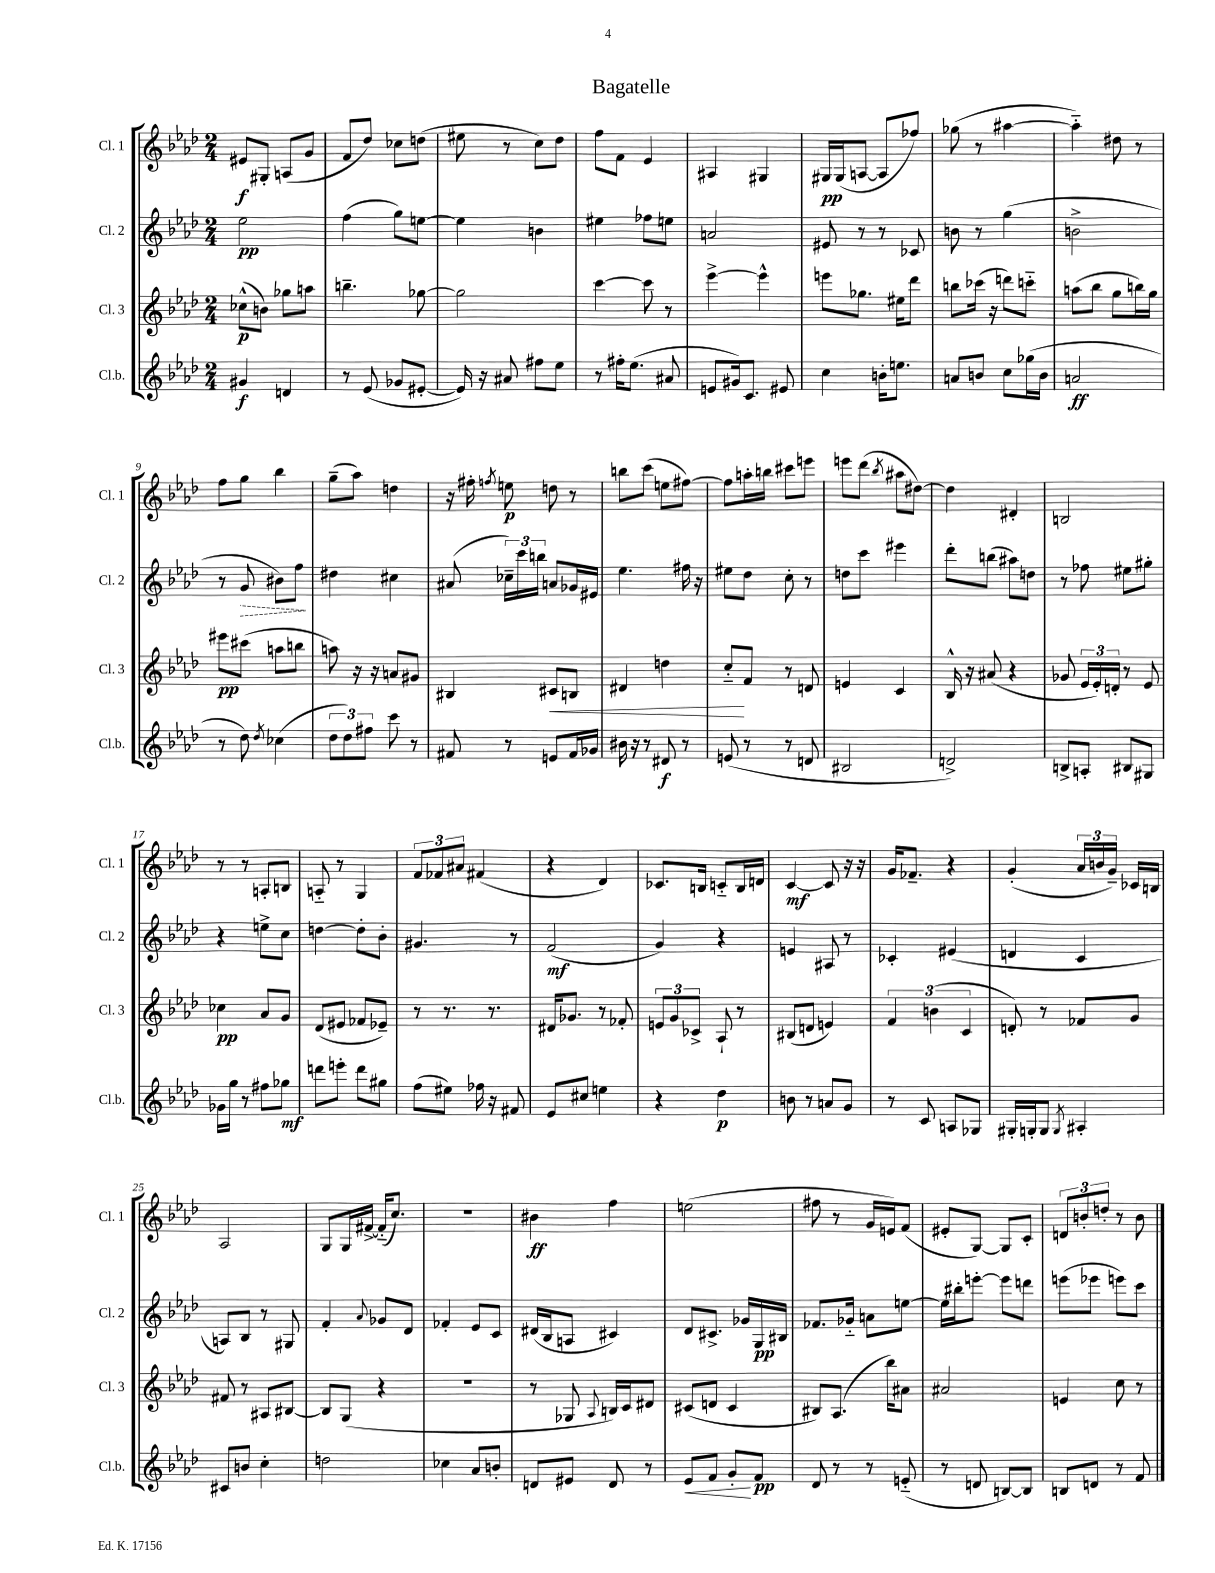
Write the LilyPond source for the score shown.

\header { title = "Bagatelle" }
<<
\new StaffGroup <<
\new Staff = "s0" \with { instrumentName = "Cl. 1" shortInstrumentName = "Cl. 1" } {
    \clef treble \key aes \major \numericTimeSignature \time 2/4
    \autoBeamOff eis'8[\f gis8]-. a8[( g'8] |
    f'8[ des''8]) ces''8[ d''8]( |
    eis''8 r8 c''8[) des''8] |
    f''8[ f'8] ees'4 |
    ais4 gis4 |
    gis16[\pp gis16( a8]~ a8[ fes''8]) |
    ges''8( r8 ais''4~ |
    ais''4-_) dis''8 r8 |
    f''8[ g''8] bes''4 |
    g''8[--( aes''8]) d''4 |
    r16 fis''16-. \acciaccatura { f''8 } e''8\p d''8 r8 |
    b''8[ c'''8]( e''8[ fis''8]~) |
    fis''8[ a''16-. b''16] cis'''8[ e'''8] |
    e'''8[ des'''8]( \acciaccatura { bes''8 } ais''8[ dis''8]~) |
    dis''4 dis'4-. |
    b2 |
    r8 r8 a8[-. b8] |
    a8-_ r8 g4 |
    \tuplet 3/2 { f'8[ fes'8 ais'8] } fis'4( |
    r4 des'4) |
    ces'8.[ b16] c'8[-_ b16 d'16] |
    c'4~\mf c'8 r16 r16 |
    g'16[ fes'8.]-- r4 |
    g'4-.( \tuplet 3/2 { aes'16[ b'16 g'16]--) } ces'16[ b16] |
    aes2 |
    g8[ g16 fis'16]~-> fis'16[-_( c''8.]) |
    r2 |
    bis'4\ff f''4 |
    e''2( |
    fis''8 r8 g'16[ e'16) f'8]( |
    eis'8[-. g8]~) g8[ c'8]-. |
    \tuplet 3/2 { d'8[ b'8-. d''8]-. } r8 b'8 \bar "|." |
}
\new Staff = "s1" \with { instrumentName = "Cl. 2" shortInstrumentName = "Cl. 2" } {
    \clef treble \key aes \major \numericTimeSignature \time 2/4
    \autoBeamOff ees''2\pp |
    f''4( g''8[) e''8]~ |
    e''4 b'4 |
    eis''4 fes''8[ e''8] |
    a'2 |
    eis'8 r8 r8 ces'8 |
    b'8 r8 g''4( |
    b'2-> |
    r8 \once \override Hairpin.style = #'dashed-line g'8\> bis'8[) f''8]\! |
    dis''4 cis''4 |
    ais'8( \tuplet 3/2 { ces''16[--) c'''16 b''16] } a'8[ ges'16 eis'16] |
    ees''4. fis''16 r16 |
    eis''8[ des''8] c''8-. r8 |
    d''8[ c'''8] eis'''4 |
    des'''8[-. b''8]( ais''8[) d''8] |
    r8 fes''8 eis''8[ gis''8]-. |
    r4 e''8[-> c''8] |
    d''4~ d''8[-. bes'8]-. |
    gis'4. r8 |
    f'2\mf( |
    g'4) r4 |
    e'4 ais8 r8 |
    ces'4-. eis'4( |
    d'4 c'4 |
    a8[) bes8] r8 gis8 |
    f'4-. \appoggiatura { aes'8 } ges'8[ des'8] |
    fes'4-. ees'8[ c'8] |
    dis'16[( bes16 a8] cis'4) |
    des'8[ cis'8.]-> ges'16[ g16\pp bis16] |
    fes'8.[ ges'16]-_ a'8[ e''8]~ |
    e''16[ bis''16-. e'''8]~-. e'''8[ d'''8] |
    e'''8[( ees'''8] e'''8[) c'''8] \bar "|." |
}
\new Staff = "s2" \with { instrumentName = "Cl. 3" shortInstrumentName = "Cl. 3" } {
    \clef treble \key aes \major \numericTimeSignature \time 2/4
    \autoBeamOff ces''8[-^\p( b'8]) ges''8[ a''8] |
    b''4.-- ges''8~ |
    ges''2 |
    c'''4~ c'''8 r8 |
    ees'''4~-> ees'''4-^ |
    e'''8[ ges''8.] eis''16[ des'''8] |
    b''8[ ces'''16]( r16 d'''8[) c'''8]-_ |
    a''8[( bes''8] g''8[ b''16) g''16] |
    eis'''8[\pp cis'''8]( a''8[ b''8] |
    a''8) r16 r16 a'8[ gis'8] |
    bis4 cis'8[\< b8] |
    dis'4 d''4 |
    c''8[-_\! f'8] r8 d'8 |
    e'4 c'4 |
    bes16-^ r16 ais'8( r4 |
    ges'8 \tuplet 3/2 { ees'16[ ees'16-.) d'16]-. } r8 ees'8 |
    ces''4\pp aes'8[ g'8] |
    des'8[( eis'8] fes'8[ ees'8]--) |
    r8 r8. r8. |
    dis'16[ ges'8.] r8 fes'8-. |
    \tuplet 3/2 { e'8[ g'8 ces'8]-> } aes8-! r8 |
    bis8[( d'8] e'4) |
    \tuplet 3/2 { f'4 b'4( c'4 } |
    d'8-.) r8 fes'8[ g'8] |
    fis'8 r8 ais8[ bis8]~ |
    bis8[ g8]( r4 |
    r2 |
    r8 ges8 \appoggiatura { aes8 } b16[) c'16 dis'8] |
    cis'8[( d'8] cis'4 |
    bis8[) aes8.]( bes''16[) ais'8] |
    ais'2 |
    e'4 c''8 r8 \bar "|." |
}
\new Staff = "s3" \with { instrumentName = "Cl.b." shortInstrumentName = "Cl.b." } {
    \clef treble \key aes \major \numericTimeSignature \time 2/4
    \autoBeamOff gis'4\f d'4 |
    r8 ees'8( ges'8[ eis'8]~-. |
    eis'16) r16 ais'8 fis''8[ ees''8] |
    r8 fis''16[-. ees''8.]( ais'8 |
    e'8[ gis'16) c'8.] eis'8 |
    c''4 b'16[-. e''8.] |
    a'8[ b'8] c''8[ ges''16( b'16] |
    a'2\ff |
    r8 des''8) \acciaccatura { des''8 } ces''4( |
    \tuplet 3/2 { des''8[ des''8) fis''8] } c'''8 r8 |
    fis'8 r8 e'8[ fis'16 ges'16] |
    bis'16 r16 r8 dis'8\f r8 |
    e'8( r8 r8 d'8 |
    bis2 |
    d'2->) |
    b8[-> a8]-. bis8[ gis8] |
    ges'16[ g''16] r8 fis''8[ ges''8]\mf |
    d'''8[ e'''8]-. d'''8[ gis''8] |
    f''8[( eis''8]) fes''16 r16 fis'8 |
    ees'8[ cis''8] e''4 |
    r4 des''4\p |
    b'8 r8 a'8[ g'8] |
    r8 c'8 a8[ ges8] |
    gis16[-. g16-. g8] \acciaccatura { g8 } ais4-. |
    cis'8[ b'8] c''4-. |
    d''2 |
    ces''4 aes'8[ b'8]-. |
    d'8[ eis'8] d'8 r8 |
    ees'8[\< f'8] g'8[-.\! f'8]\pp |
    des'8 r8 r8 e'8-_( |
    r8 d'8 b8[~) b8] |
    b8[ d'8] r8 f'8 \bar "|." |
}
>>
>>
